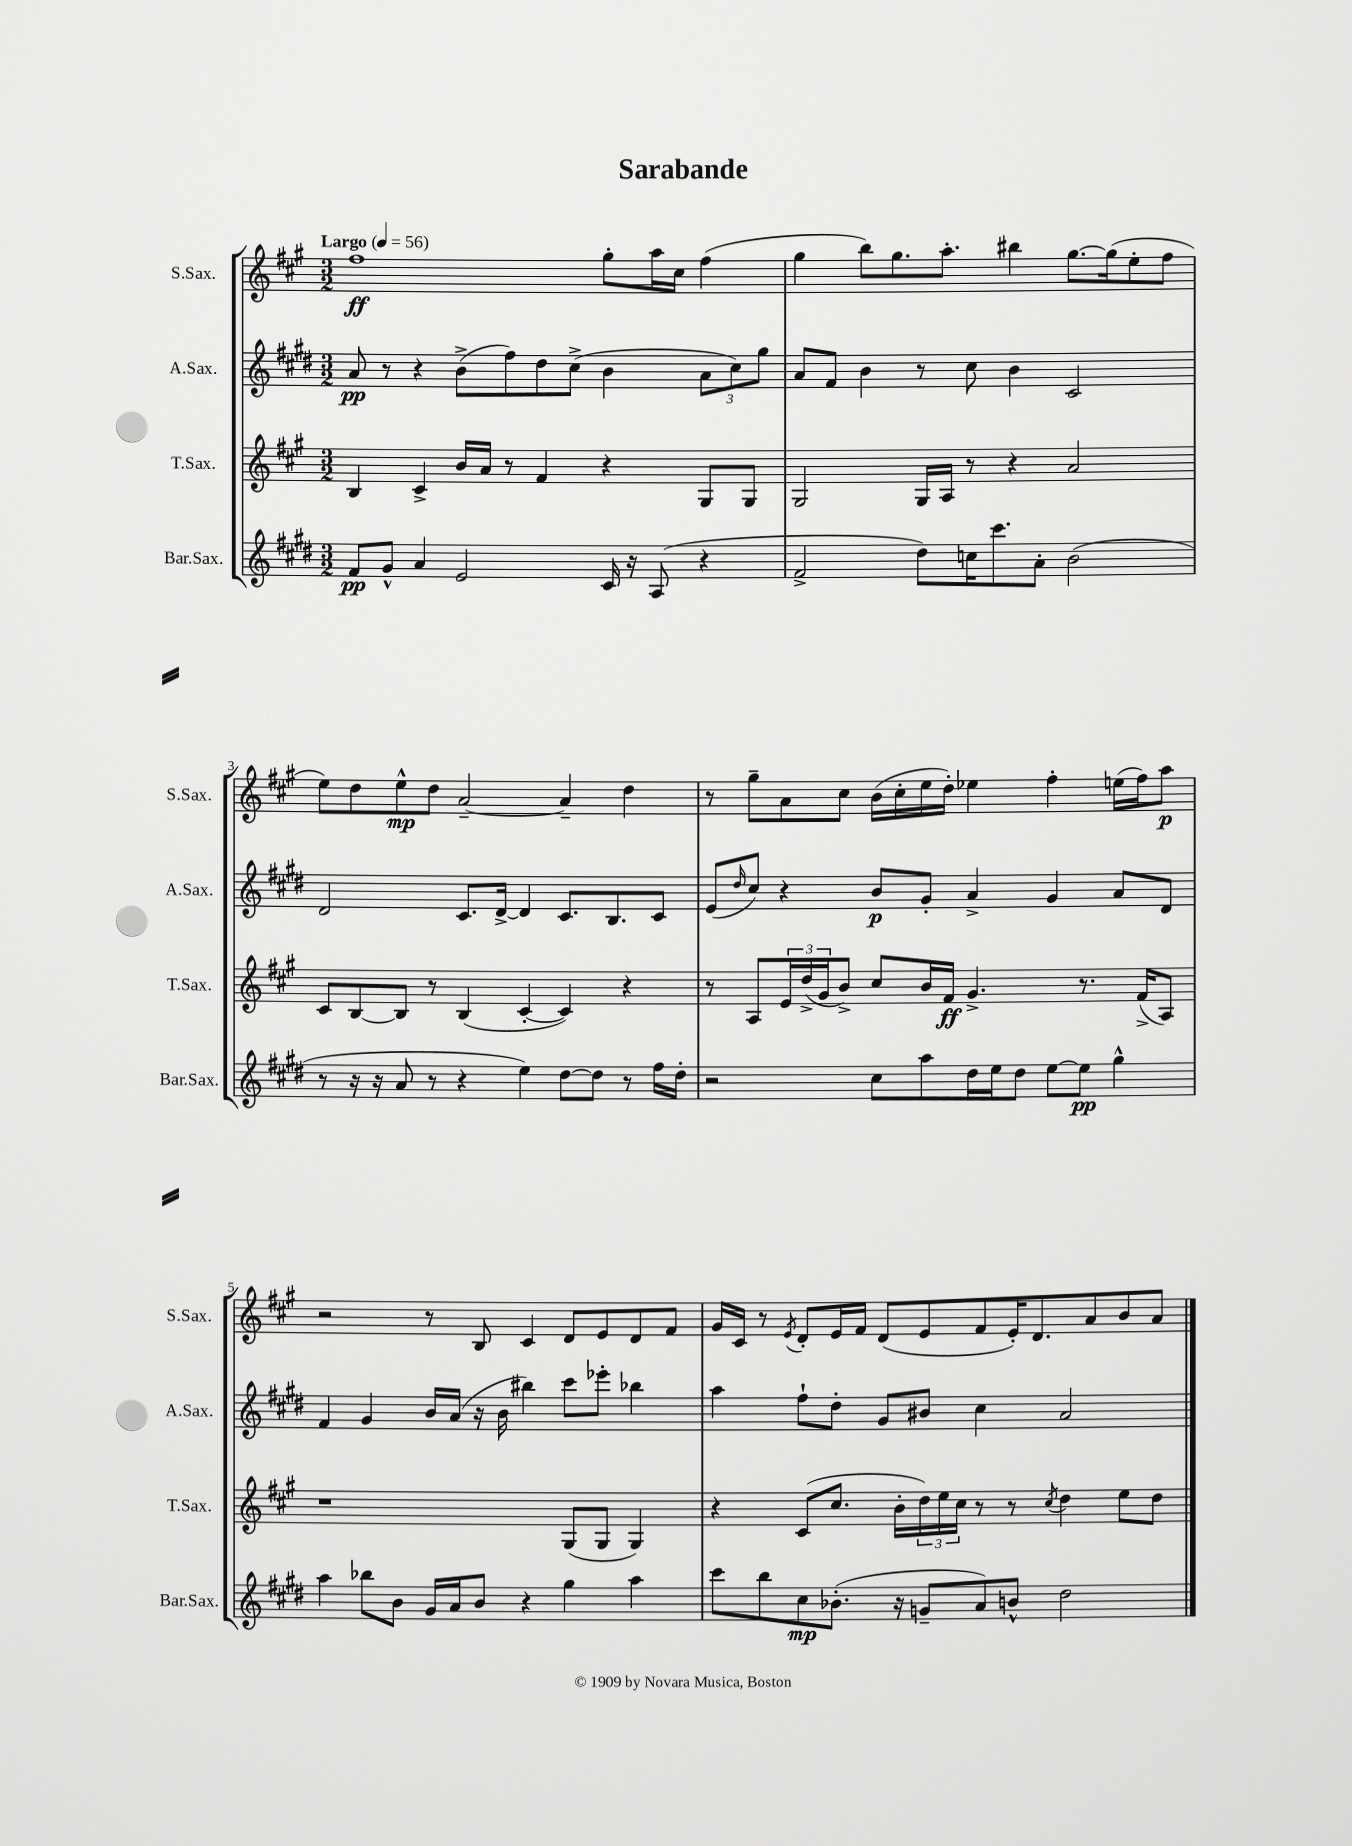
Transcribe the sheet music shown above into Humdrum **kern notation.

**kern	**dynam	**kern	**dynam	**kern	**dynam	**kern	**dynam
*part4	*part4	*part3	*part3	*part2	*part2	*part1	*part1
*staff4	*staff4	*staff3	*staff3	*staff2	*staff2	*staff1	*staff1
*I"Bar.Sax.	*	*I"T.Sax.	*	*I"A.Sax.	*	*I"S.Sax.	*
*I'Bar.Sax.	*	*I'T.Sax.	*	*I'A.Sax.	*	*I'S.Sax.	*
*clefG2	*	*clefG2	*	*clefG2	*	*clefG2	*
*k[f#c#g#d#]	*	*k[f#c#g#]	*	*k[f#c#g#d#]	*	*k[f#c#g#]	*
*M3/2	*	*M3/2	*	*M3/2	*	*M3/2	*
*MM56	*	*MM56	*	*MM56	*	*MM56	*
=1	=1	=1	=1	=1	=1	=1	=1
!	!	!	!	!	!	!LO:TX:a:B:t=Largo	!
8f#/L	pp	4B/	.	8a/	pp	1ff#	ff
8g#^^/J	.	.	.	8r	.	.	.
4a/	.	4c#^/	.	4r	.	.	.
2e/	.	16b/LL	.	(8b^\L	.	.	.
.	.	16a/JJ	.	.	.	.	.
.	.	8r	.	8ff#\)	.	.	.
.	.	4f#/	.	8dd#\	.	.	.
.	.	.	.	(8cc#^\J	.	.	.
16c#/	.	4r	.	4b\	.	8gg#'\L	.
16r	.	.	.	.	.	.	.
(8A/	.	.	.	.	.	16aa\L	.
.	.	.	.	.	.	16cc#\JJ	.
4r	.	8G#/L	.	12a\L	.	(4ff#\	.
.	.	.	.	12cc#\)	.	.	.
.	.	8G#/J	.	.	.	.	.
.	.	.	.	12gg#\J	.	.	.
=2	=2	=2	=2	=2	=2	=2	=2
2f#^/	.	2G#/	.	8a/L	.	4gg#\	.
.	.	.	.	8f#/J	.	.	.
.	.	.	.	4b\	.	8bb\L)	.
.	.	.	.	.	.	8.gg#\	.
8dd#\L)	.	16G#/LL	.	8r	.	.	.
.	.	16A/JJ	.	.	.	8.aa'\J	.
16ccn\K	.	8r	.	8cc#\	.	.	.
8.ccc#\	.	.	.	.	.	.	.
.	.	4r	.	4b\	.	4bb#X\	.
8a'\J	.	.	.	.	.	.	.
(2b\	.	2a/	.	2c#/	.	[8.gg#\L	.
.	.	.	.	.	.	(16gg#\k]	.
.	.	.	.	.	.	8ee'\	.
.	.	.	.	.	.	8ff#\J	.
!!LO:LB:g=z
=3	=3	=3	=3	=3	=3	=3	=3
8r	.	8c#/L	.	2d#/	.	8ee\L)	.
16r	.	[8B/	.	.	.	8dd\	.
16r	.	.	.	.	.	.	.
8a/	.	8B/J]	.	.	.	8ee^^\	mp
8r	.	8r	.	.	.	8dd\J	.
4r	.	(4B/	.	8.c#/L	.	[2a~/	.
.	.	.	.	[16d#^/Jk	.	.	.
4ee\)	.	[4c#'/	.	4d#/]	.	.	.
[8dd#\L	.	4c#/])	.	8.c#/L	.	4a~/]	.
8dd#\J]	.	.	.	.	.	.	.
.	.	.	.	8.B/	.	.	.
8r	.	4r	.	.	.	4dd\	.
16ff#\LL	.	.	.	8c#/J	.	.	.
16dd#'\JJ	.	.	.	.	.	.	.
=4	=4	=4	=4	=4	=4	=4	=4
2r	.	8r	.	(8e/L	.	8r	.
.	.	.	.	16qqdd#/	.	.	.
.	.	8A/L	.	8cc#/J)	.	8gg#~\L	.
.	.	24e/L	.	4r	.	8a\	.
.	.	(24dd^/	.	.	.	.	.
.	.	24g#/J	.	.	.	.	.
.	.	8b^/J)	.	.	.	8cc#\J	.
8cc#\L	.	8cc#/L	.	8b/L	p	(16b\LL	.
.	.	.	.	.	.	16cc#'\	.
8aa\	.	16b/L	.	8g#'/J	.	16ee\	.
.	.	16f#/JJ	ff	.	.	16dd'\JJ)	.
16dd#\L	.	4.g#^/	.	4a^/	.	4ee-X\	.
16ee\J	.	.	.	.	.	.	.
8dd#\J	.	.	.	.	.	.	.
[8ee\L	.	.	.	4g#/	.	4ff#'\	.
8ee\J]	pp	8.r	.	.	.	.	.
4gg#^^\	.	.	.	8a/L	.	(16een\LL	.
.	.	(16f#^/KL	.	.	.	16ff#\J)	.
.	.	8A/J)	.	8d#/J	.	8aa\J	p
!!LO:LB:g=z
=5	=5	=5	=5	=5	=5	=5	=5
4aa\	.	1r	.	4f#/	.	2r	.
8bb-X\L	.	.	.	4g#/	.	.	.
8b\J	.	.	.	.	.	.	.
16g#/LL	.	.	.	16b/LL	.	8r	.
16a/J	.	.	.	(16a/JJ	.	.	.
8b/J	.	.	.	16r	.	8B/	.
.	.	.	.	16b\	.	.	.
4r	.	.	.	4bb#X\)	.	4c#/	.
4gg#\	.	(8G#/L	.	8ccc#\L	.	8d/L	.
.	.	8G#/J	.	8eee-X'\J	.	8e/	.
4aa\	.	4G#/)	.	4bb-X\	.	8d/	.
.	.	.	.	.	.	8f#/J	.
=6	=6	=6	=6	=6	=6	=6	=6
8ccc#\L	.	4r	.	4aa\	.	16g#/LL	.
.	.	.	.	.	.	16c#/JJ	.
8bb\	.	.	.	.	.	8r	.
.	.	.	.	.	.	8qe/	.
8cc#\	mp	(8c#/L	.	8ff#`\L	.	8d'/L	.
(8.b-X'\J	.	8.cc#/J	.	8dd#'\J	.	16e/L	.
.	.	.	.	.	.	16f#/JJ	.
.	.	.	.	8g#/L	.	(8d/L	.
16r	.	16b'\LL	.	.	.	.	.
8gn~/L	.	24dd\)	.	8b#X/J	.	8e/	.
.	.	24ee\	.	.	.	.	.
.	.	24cc#\JJ	.	.	.	.	.
8a/)	.	8r	.	4cc#\	.	8f#/	.
8bn^^/J	.	8r	.	.	.	16e'/K)	.
.	.	.	.	.	.	8.d/	.
.	.	8qcc#/	.	.	.	.	.
2dd#\	.	4dd\	.	2a/	.	.	.
.	.	.	.	.	.	8a/	.
.	.	8ee\L	.	.	.	8b/	.
.	.	8dd\J	.	.	.	8a/J	.
==	==	==	==	==	==	==	==
*-	*-	*-	*-	*-	*-	*-	*-
